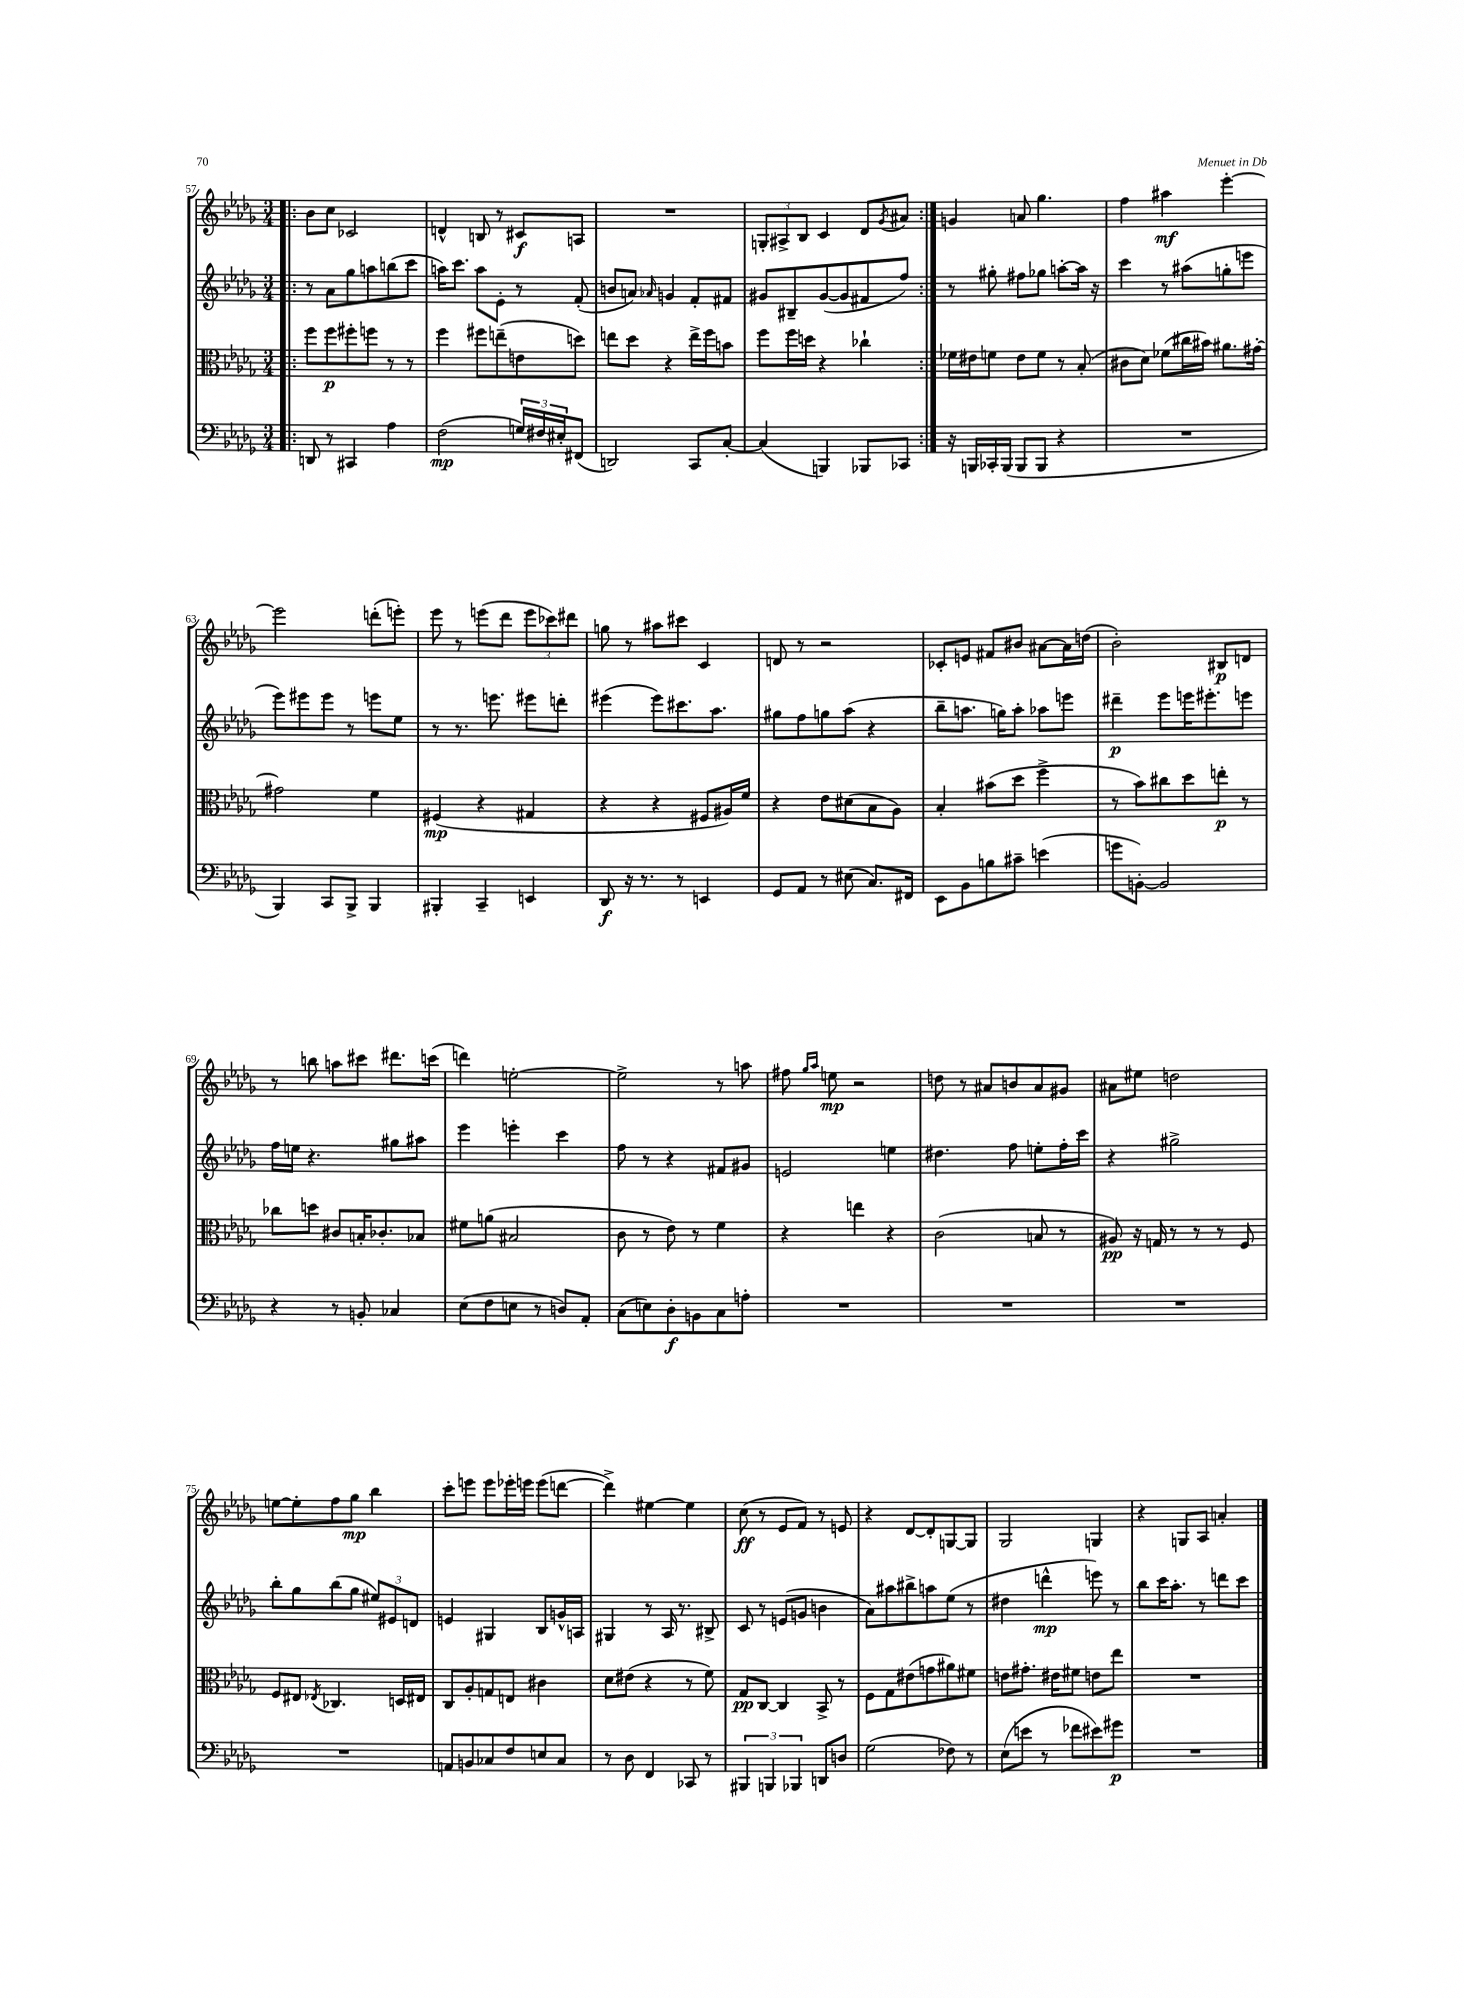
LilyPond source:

<<
\new StaffGroup <<
\new Staff = "s0" {
    \clef treble \key des \major \numericTimeSignature \time 3/4
    \repeat volta 2 { \bar ".|:" bes'8 c''8 ces'2 |
    d'4-^ b8 r8 cis'8\f a8 |
    R2. |
    \tuplet 3/2 { g8-. ais8-> bes8 } c'4 des'8 \acciaccatura { ges'8 } ais'8 | }
    g'4 a'8 ges''4. |
    f''4 ais''4\mf ees'''4~-. |
    ees'''2 d'''8-.( e'''8-.) |
    ees'''8 r8 e'''8( des'''8 \tuplet 3/2 { e'''8 ces'''8) dis'''8 } |
    g''8 r8 ais''8 cis'''8 c'4 |
    d'8 r8 r2 |
    ces'8-. e'8 fis'8 bis'8 ais'8~ ais'16 d''16( |
    bes'2-.) bis8\p d'8 |
    r8 b''8 a''8 cis'''8 dis'''8. c'''16( |
    d'''4) e''2~-. |
    e''2-> r8 a''8 |
    fis''8 \grace { ges''16 aes''16 } e''8\mp r2 |
    d''8 r8 ais'8 b'8 ais'8 gis'8 |
    ais'8 eis''8 d''2 |
    e''8~ e''8-. f''8 ges''8\mp bes''4 |
    c'''8-. e'''8 e'''8 ees'''16-. e'''16 e'''8( d'''8~ |
    d'''4->) eis''4~ eis''4 |
    c''8\ff( r8 ees'8 f'8) r8 e'8 |
    r4 des'8~ des'8-. g8~ g8 |
    ges2 g4 |
    r4 g8 aes8 a'4-. \bar "|." |
}
\new Staff = "s1" {
    \clef treble \key des \major \numericTimeSignature \time 3/4
    \repeat volta 2 { \bar ".|:" r8 aes'8 ges''8 a''8 b''8( c'''8 |
    a''16) c'''8. a''8 ees'8-. r8 f'8-.( |
    b'8 a'8) \grace { aes'16 } g'4 f'8-. fis'8 |
    gis'8 bis8-- gis'8~( gis'8 fis'8 f''8) | }
    r8 gis''8-. fis''8 ges''8 a''8~-. a''16 r16 |
    c'''4 r8 ais''8( g''8-. e'''8 |
    ees'''8) eis'''8 eis'''8 r8 e'''8 ees''8 |
    r8 r8. e'''8. eis'''8 d'''8-. |
    eis'''4( eis'''8) cis'''8. aes''8. |
    gis''8 f''8 g''8 aes''8( r4 |
    bes''8-- a''8. g''16) a''8-. aes''8 e'''8 |
    dis'''4--\p ees'''8 e'''16 eis'''8.-. e'''8 |
    f''16 e''16 r4. gis''8 ais''8 |
    ees'''4 e'''4-. c'''4 |
    f''8 r8 r4 fis'8 gis'8 |
    e'2 e''4 |
    dis''4. f''8 e''8-. f''16-. c'''16 |
    r4 gis''2-> |
    bes''8-. ges''8 bes''8( ges''8 \tuplet 3/2 { eis''8) eis'8 d'8 } |
    e'4 gis4 bes8 g'16-^ a16 |
    gis4 r8 aes16 r8. bis8-> |
    c'8 r8 e'8( g'8 b'4 |
    aes'8) ais''8 bis''8-> a''8 ees''8( r8 |
    dis''4 d'''4-^\mp e'''8) r8 |
    bes''8 c'''16 aes''8.-. r8 d'''8 c'''8 \bar "|." |
}
\new Staff = "s2" {
    \clef alto \key des \major \numericTimeSignature \time 3/4
    \repeat volta 2 { \bar ".|:" f''8 f''8\p fis''8-. f''8 r8 r8 |
    f''4 fis''8 e''8--( e'8 d''8) |
    e''8 des''8 r4 e''16-> f''16 b'8 |
    f''8 f''16 d''16 r4 ces''4-! | }
    fes'16 eis'16 f'8 eis'8 f'8 r8 bes8-.( |
    cis'8 des'8) fes'8( cis''16 bis'16) ais'8. gis'16~-. |
    gis'2 f'4 |
    fis4\mp( r4 gis4 |
    r4 r4 fis8 ais16) f'16 |
    r4 ees'8 dis'8( bes8 aes8) |
    bes4-. bis'8( des''8 f''4-> |
    r8 bes'8) cis''8 des''8 e''8-.\p r8 |
    ces''8 d''8 cis'8 b16-. ces'8.-. bes8 |
    fis'8 a'8( bis2 |
    c'8 r8 ees'8) r8 f'4 |
    r4 e''4 r4 |
    c'2( b8 r8 |
    ais8\pp) r16 g16 r8 r8 r8 f8 |
    f8 eis8 \acciaccatura { ees8 } ces4. d16 eis16 |
    c8 aes8-. g8 e8 cis'4 |
    des'8 eis'8( r4 r8 f'8) |
    ges8\pp c8~ c4 bes,8-> r8 |
    f8 ges8 eis'8( g'8 ais'8) fis'8 |
    e'8 gis'8.-. eis'16 fis'8 e'8 ees''8 |
    R2. \bar "|." |
}
\new Staff = "s3" {
    \clef bass \key des \major \numericTimeSignature \time 3/4
    \repeat volta 2 { \bar ".|:" d,8 r8 cis,4 aes4 |
    f2\mp( \tuplet 3/2 { g16) fis16 eis16-. } fis,8( |
    d,2) c,8 c8~-. |
    c4( b,,4) bes,,8 ces,8 | }
    r16 b,,16 ces,16-. b,,16( b,,8 b,,8 r4 |
    R2. |
    bes,,4) c,8 bes,,8-> bes,,4 |
    bis,,4-. c,4-- e,4 |
    des,8\f r16 r8. r8 e,4 |
    ges,8 aes,8 r8 eis8( c8.) fis,16 |
    ees,8 bes,8 b8 cis'8-- e'4( |
    g'8 b,8~-.) b,2 |
    r4 r8 b,8-. ces4 |
    ees8( f8 e8 r8 d8) aes,8-. |
    c8( e8) des8-.\f b,8 c8 a8-. |
    R2. |
    R2. |
    R2. |
    R2. |
    a,8 b,8 ces8 f8 e8 ces8 |
    r8 des8 f,4 ces,8 r8 |
    \tuplet 3/2 { bis,,4 b,,4 bes,,4 } d,8 d8 |
    ges2( fes8) r8 |
    ees8( e'8 r8 fes'8 eis'8) gis'8\p |
    R2. \bar "|." |
}
>>
>>
\layout { \context { \Score currentBarNumber = #57 } }
